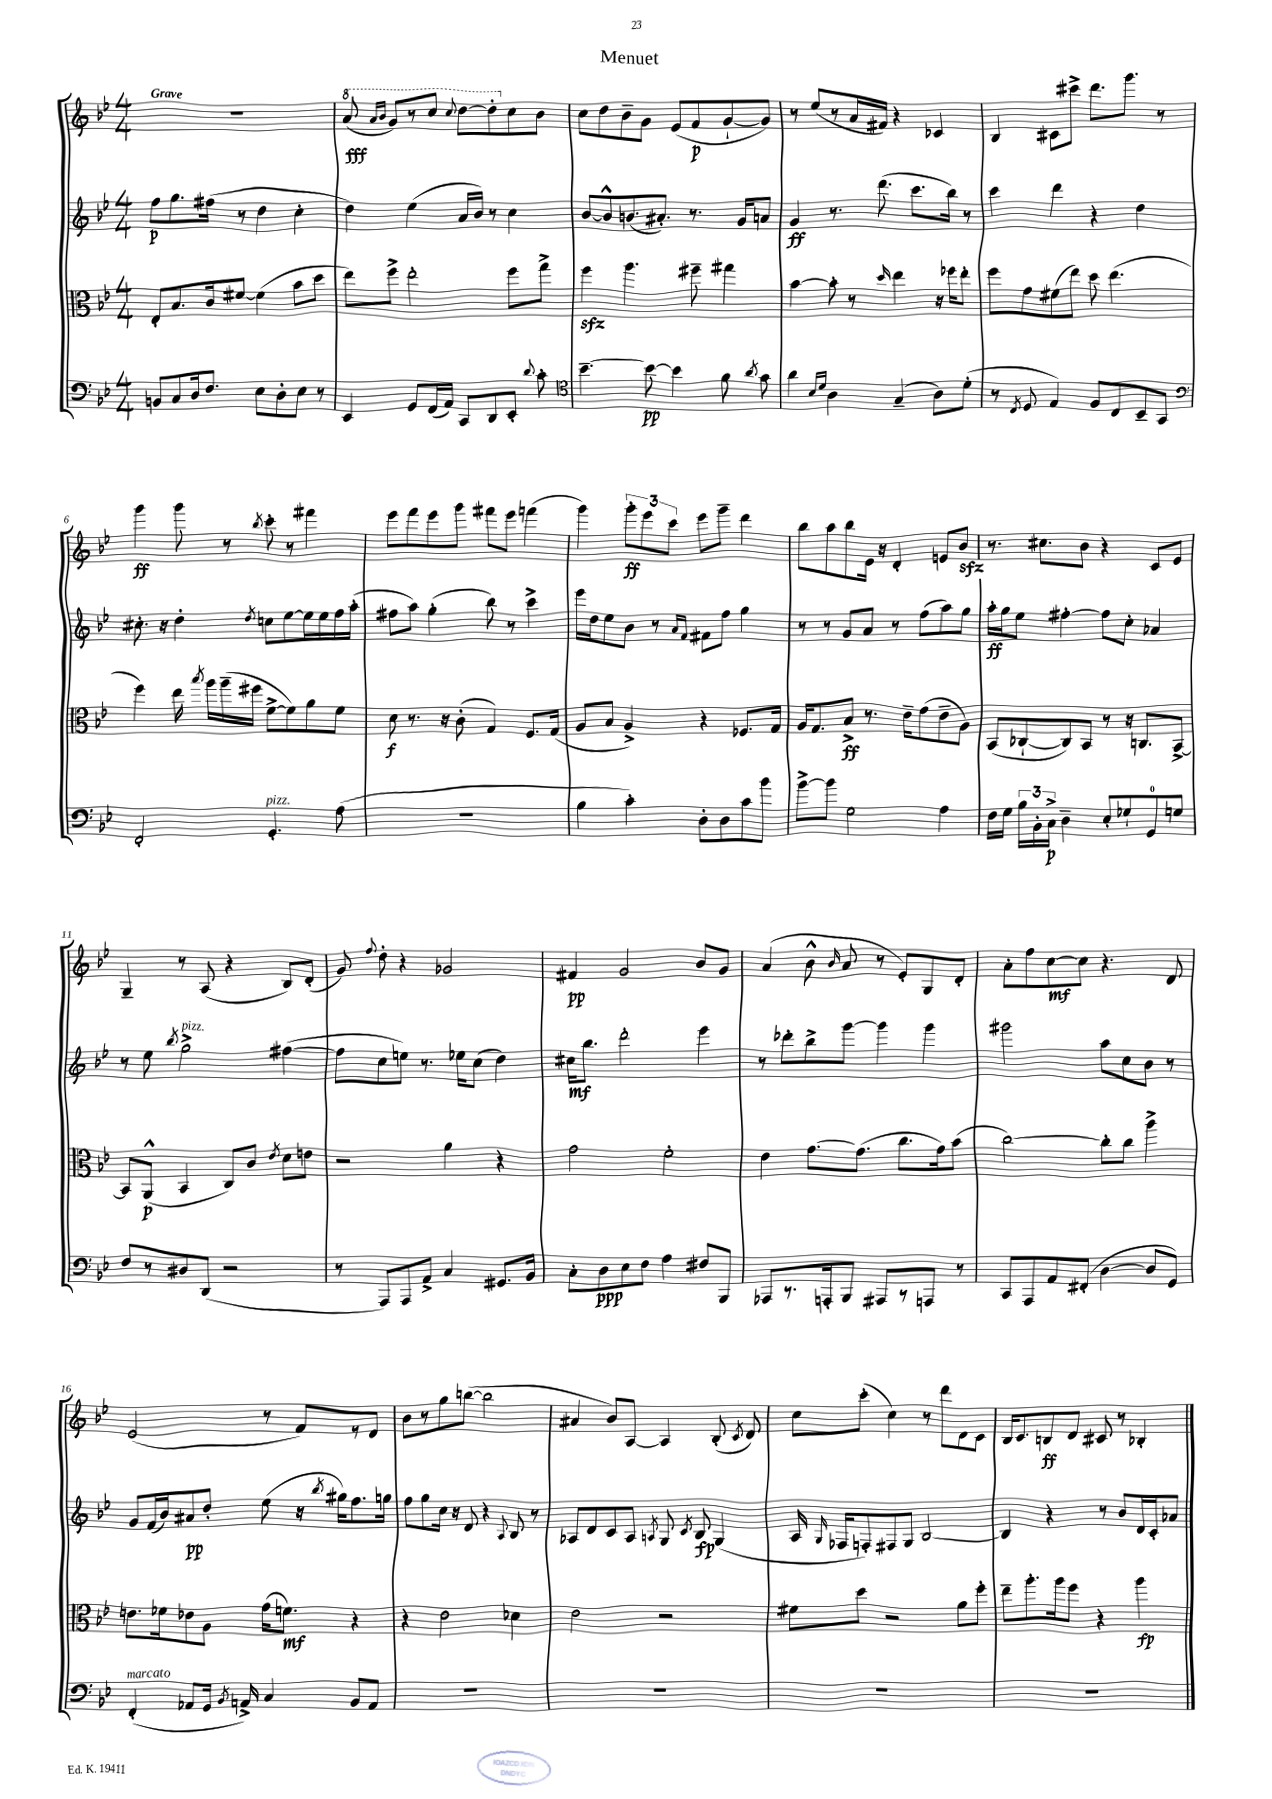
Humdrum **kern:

**kern	**dynam	**kern	**dynam	**kern	**dynam	**kern	**dynam
*part4	*part4	*part3	*part3	*part2	*part2	*part1	*part1
*staff4	*staff4	*staff3	*staff3	*staff2	*staff2	*staff1	*staff1
*clefF4	*	*clefC3	*	*clefG2	*	*clefG2	*
*k[b-e-]	*	*k[b-e-]	*	*k[b-e-]	*	*k[b-e-]	*
*M4/4	*	*M4/4	*	*M4/4	*	*M4/4	*
=1	=1	=1	=1	=1	=1	=1	=1
!	!	!	!	!	!	!LO:TX:a:B:t=Grave	!
8BBn/L	.	8E-'/L	.	8ff\L	p	1r	.
8C/	.	8.B-/	.	8.gg\	.	.	.
16D/k	.	.	.	.	.	.	.
8.F/J	.	16c/k	.	(16ff#X\Jk	.	.	.
.	.	[8f#X/J	.	8r	.	.	.
8E-\L	.	(4f#\]	.	4dd\	.	.	.
8D'\	.	.	.	.	.	.	.
8E-\J	.	8b-\L	.	4cc'\	.	.	.
8r	.	8dd\J	.	.	.	.	.
=2	=2	=2	=2	=2	=2	=2	=2
*	*	*	*	*	*	*8va	*
4EE-/	.	8ee-\L)	.	4dd\)	.	(8aa/	fff
.	.	.	.	.	.	16qqaa/LL	.
.	.	.	.	.	.	16qqbb-/JJ	.
.	.	8ff^\J	.	.	.	8gg/L)	.
8GG/L	.	2ee-'\	.	(4ee-\	.	8r	.
(16FF/L	.	.	.	.	.	8ccc/J	.
16AA/JJ)	.	.	.	.	.	.	.
.	.	.	.	.	.	8qqccc/	.
8CC/L	.	.	.	16a/LL	.	[8ddd\L	.
.	.	.	.	16b-/JJ)	.	.	.
8DD/	.	.	.	8r	.	8ddd'\]	.
*	*	*	*	*	*	*X8va	*
8EE-'/J	.	8ff\L	.	4cc\	.	8cc\	.
8qqd/	.	.	.	.	.	.	.
8c'\	.	8gg^\J	.	.	.	8b-\J	.
=3	=3	=3	=3	=3	=3	=3	=3
*clefC4	*	*	*	*	*	*	*
[4.b-~\	.	4ffzz\	.	[8b-/L	.	8cc\L	.
.	.	.	.	8b-^^/]	.	8dd\	.
.	.	4.aa\	.	(8.bn/	.	8b-~\	.
8b-\_	pp	.	.	.	.	8g\J	.
.	.	.	.	8.a#X'/J)	.	.	.
4b-\]	.	.	.	.	.	(8e-/L	.
.	.	8ff#X~\	.	8.r	.	8f/	p
8f\	.	4gg#X\	.	.	.	[8g`/	.
.	.	.	.	16g/KL	.	.	.
8qa/	.	.	.	.	.	.	.
8g\	.	.	.	8an/J	.	8g/J])	.
=4	=4	=4	=4	=4	=4	=4	=4
4a\	.	[4b-\	.	4g/	ff	8r	.
.	.	.	.	.	.	(8ee-/L	.
16qqB-/LL	.	.	.	.	.	.	.
16qqd/JJ	.	.	.	.	.	.	.
4A\	.	8b-'\]	.	8.r	.	8r	.
.	.	8r	.	.	.	16a/L	.
.	.	.	.	(8.ddd\	.	16f#X/JJ)	.
.	.	16qqdd/	.	.	.	.	.
(4G~/	.	4ee-\	.	.	.	4r	.
.	.	.	.	8.ccc\L	.	.	.
8A\L)	.	16r	.	.	.	4c-X/	.
.	.	16ff-X\KL	.	16bb-\Jk)	.	.	.
(8d'\J	.	8ee-'\J	.	8r	.	.	.
=5	=5	=5	=5	=5	=5	=5	=5
8r	.	8ff\L	.	4ccc\	.	4B-/	.
8qC/	.	.	.	.	.	.	.
8D/	.	8g\	.	.	.	.	.
4E-/)	.	(8f#X\	.	4ddd\	.	8c#X\L	.
.	.	8ee-\J)	.	.	.	8ccc#X^\J	.
8F/L	.	8dd\	.	4r	.	8.ddd\L	.
8C/	.	(4.ee-\	.	.	.	.	.
.	.	.	.	.	.	8.ggg\J	.
8BB-~/	.	.	.	4dd\	.	.	.
8GG/J	.	.	.	.	.	8r	.
!!LO:LB:g=z
=6	=6	=6	=6	=6	=6	=6	=6
*clefF4	*	*	*	*	*	*	*
2FF'/	.	4ff\)	.	8.cc#X'\	.	4ggg\	ff
.	.	.	.	16r	.	.	.
.	.	16ee-\	.	4dd'\	.	8ggg\	.
.	.	8qbb-/	.	.	.	.	.
.	.	16aa\LL	.	.	.	.	.
.	.	(16aa~\	.	.	.	8r	.
.	.	16ff#X\JJ	.	.	.	.	.
.	.	.	.	8qdd/	.	8qbb-/	.
!LO:TX:a:i:t=pizz.	!	!	!	!	!	!	!
4.GG'/	.	[8f^\L	.	8ccn\L	.	8ccc'\	.
.	.	8f\])	.	[8ee-\	.	8r	.
.	.	8a\	.	16ee-\L]	.	4fff#X\	.
.	.	.	.	16ee-\	.	.	.
(8A\	.	8f\J	.	16ff\	.	.	.
.	.	.	.	(16aa'\JJ	.	.	.
=7	=7	=7	=7	=7	=7	=7	=7
1r	.	8d\	f	8ff#X\L	.	8eee-\L	.
.	.	8.r	.	8aa\J)	.	8fff\	.
.	.	.	.	(4gg'\	.	8eee-\	.
.	.	16r	.	.	.	.	.
.	.	(8c'\	.	.	.	8ggg\J	.
.	.	4G/)	.	8bb-\)	.	8fff#X\L	.
.	.	.	.	8r	.	8eee-\J	.
.	.	8.F/L	.	4ccc^\	.	(4fffn\	.
.	.	(16G/Jk	.	.	.	.	.
=8	=8	=8	=8	=8	=8	=8	=8
4B-\	.	8A/L	.	16eee-\LL	.	4ggg\)	.
.	.	.	.	16dd\J	.	.	.
.	.	8B-/J	.	8ee-\	.	.	.
4c'\)	.	4A^/)	.	8b-\J	.	12ggg'\L	ff
.	.	.	.	.	.	12eee-\	.
.	.	.	.	8r	.	.	.
.	.	.	.	.	.	12ccc\J	.
.	.	.	.	16qqa/LL	.	.	.
.	.	.	.	16qqf/JJ	.	.	.
8D'\L	.	4r	.	8f#X\L	.	8eee-\L	.
8D\	.	.	.	8ff\J	.	8ggg~\J	.
8c\	.	8.F-X/L	.	4gg\	.	4ddd\	.
8b-\J	.	.	.	.	.	.	.
.	.	16G/Jk	.	.	.	.	.
=9	=9	=9	=9	=9	=9	=9	=9
[8b-^\L	.	16A/KL	.	8r	.	8bb-\L	.
.	.	8.G/	.	.	.	.	.
8b-\J]	.	.	.	8r	.	8aa\	.
2G\	.	8B-^/J	ff	8g/L	.	8bb-\	.
.	.	8.r	.	8a/J	.	16e-\Jk	.
.	.	.	.	.	.	16r	.
.	.	.	.	8r	.	4d'/	.
.	.	16e-~\KL	.	.	.	.	.
.	.	(8g\	.	(8ff\L	.	.	.
4A\	.	8e-~\	.	8aa\)	.	8en/L	.
.	.	8A\J)	.	8gg\J	.	8b-zz/J	.
=10	=10	=10	=10	=10	=10	=10	=10
16F\LL	.	(8BB-/L	.	16aa'\LL	ff	8.r	.
16G\JJ	.	.	.	16gg\J	.	.	.
24B-\LL	.	[8C-X`/	.	8ee-\J	.	.	.
24BB-'\	.	.	.	.	.	.	.
.	.	.	.	.	.	8.cc#X\L	.
24C^\JJ	p	.	.	.	.	.	.
4D~\	.	8C-/])	.	[4ff#X'\	.	.	.
.	.	8BB-/J	.	.	.	8b-\J	.
8E-'/L	.	8r	.	8ff#\L]	.	4r	.
8G-X`/	.	16r	.	8cc'\J	.	.	.
.	.	8.Cn/L	.	.	.	.	.
8GG/	.	.	.	4a-X/	.	8c/L	.
8Gn/J	.	[8BB-^/J	.	.	.	8e-/J	.
!!LO:LB:g=z
=11	=11	=11	=11	=11	=11	=11	=11
8F/L	.	8BB-/L]	.	8r	.	4G~/	.
8r	.	(8AA^^/J	p	8ee-\	.	.	.
.	.	.	.	8qbb-/	.	.	.
!	!	!	!	!LO:TX:a:i:t=pizz.	!	!	!
8D#X/	.	4BB-/	.	2gg^\	.	8r	.
(8DD/J	.	.	.	.	.	(8A/	.
2r	.	8C/L)	.	.	.	4r	.
.	.	8c/J	.	.	.	.	.
.	.	8qe-/	.	.	.	.	.
.	.	8d\L	.	([4ff#X\	.	8B-/L)	.
.	.	8en\J	.	.	.	(8d'/J	.
=12	=12	=12	=12	=12	=12	=12	=12
8r	.	2r	.	8ff#\L]	.	8g/)	.
.	.	.	.	.	.	8qqff/	.
8AAA/L)	.	.	.	8cc\	.	8dd'\	.
8AAA/	.	.	.	8een\J)	.	4r	.
8AA^/J	.	.	.	8.r	.	.	.
4C/	.	4a\	.	.	.	2g-X/	.
.	.	.	.	16ee-X\KL	.	.	.
.	.	.	.	(8cc\J	.	.	.
8.GG#X/L	.	4r	.	4dd\)	.	.	.
16BB-/Jk	.	.	.	.	.	.	.
=13	=13	=13	=13	=13	=13	=13	=13
8C'\L	.	2g\	.	16cc#X\KL	mf	4f#X/	pp
.	.	.	.	8.bb-\J	.	.	.
8D\	ppp	.	.	.	.	.	.
8E-\	.	.	.	2ddd'\	.	2g/	.
8F\J	.	.	.	.	.	.	.
4A\	.	2f'\	.	.	.	.	.
8F#X/L	.	.	.	4eee-\	.	8b-/L	.
8BBB-/J	.	.	.	.	.	8g/J	.
=14	=14	=14	=14	=14	=14	=14	=14
8AAA-X/L	.	4e-\	.	8r	.	(4a/	.
8.r	.	.	.	8ddd-X'\L	.	.	.
.	.	[8.g\L	.	8bb-^\	.	8b-^^\	.
16AAAn'/k	.	.	.	.	.	.	.
.	.	.	.	.	.	16qqb-/	.
8BBB-/J	.	.	.	[8ggg\J	.	8a/	.
.	.	(8.g\J]	.	.	.	.	.
8AAA#X/L	.	.	.	4ggg\]	.	8r	.
8r	.	8.cc\L	.	.	.	8e-'/L)	.
8AAAn/J	.	.	.	4ggg\	.	8G/	.
.	.	16g\k)	.	.	.	.	.
8r	.	(8b-\J	.	.	.	8d'/J	.
=15	=15	=15	=15	=15	=15	=15	=15
8CC/L	.	[2cc\)	.	2ggg#X\	.	8a'\L	.
8AAA/	.	.	.	.	.	8ff\	.
8AA/	.	.	.	.	.	[8cc\	mf
(8FF#X'/J	.	.	.	.	.	8cc\J]	.
[4D\	.	8cc'\L]	.	8aa\L	.	4.r	.
.	.	8cc\J	.	8cc\	.	.	.
8D/L]	.	4aa^\	.	8b-\J	.	.	.
8GG/J)	.	.	.	8r	.	8d/	.
!!LO:LB:g=z
=16	=16	=16	=16	=16	=16	=16	=16
!LO:TX:a:i:t=marcato	!	!	!	!	!	!	!
(4FF'/	.	8.en\L	.	8g/L	.	(2e-/	.
.	.	.	.	(16f/L	.	.	.
.	.	16f-X\k	.	16b-/J)	.	.	.
8AA-X/L	.	8e-X\	.	8a#X/	pp	.	.
16GG/Jk	.	8A\J	.	8dd'/J	.	.	.
8qBB-/	.	.	.	.	.	.	.
16AAn^/)	.	.	.	.	.	.	.
4C/	.	(16g\KL	.	(8ee-\	.	8r	.
.	.	8.fn\J)	mf	.	.	.	.
.	.	.	.	16r	.	8f/L)	.
.	.	.	.	8qbb-/	.	.	.
.	.	.	.	16gg#X\KL)	.	.	.
8BB-/L	.	4r	.	8.ff\	.	8r	.
8AA/J	.	.	.	.	.	8d/J	.
.	.	.	.	16ggn\Jk	.	.	.
=17	=17	=17	=17	=17	=17	=17	=17
1r	.	4r	.	8ff\L	.	8b-\L	.
.	.	.	.	8gg\	.	8r	.
.	.	2e-\	.	16cc\Jk	.	8gg\	.
.	.	.	.	16r	.	.	.
.	.	.	.	8d/	.	([8bbn\J	.
.	.	.	.	4r	.	2bb\]	.
.	.	.	.	8qqA/	.	.	.
.	.	4d-X\	.	8B-/	.	.	.
.	.	.	.	8r	.	.	.
=18	=18	=18	=18	=18	=18	=18	=18
1r	.	2e-\	.	8A-X/L	.	4a#X/	.
.	.	.	.	8d/	.	.	.
.	.	.	.	8c/	.	8b-/L)	.
.	.	.	.	8A-/J	.	[8A/J	.
.	.	.	.	8qAn/	.	.	.
.	.	2r	.	8G/	.	4A/]	.
.	.	.	.	8qc/	.	.	.
.	.	.	.	8B-/	fp	.	.
.	.	.	.	(4G/	.	(8B-'/	.
.	.	.	.	.	.	8qc/	.
.	.	.	.	.	.	8d/)	.
=19	=19	=19	=19	=19	=19	=19	=19
1r	.	8f#X\L	.	16A/	.	8cc\L	.
.	.	.	.	16qqG/	.	.	.
.	.	.	.	16F-X/KL	.	.	.
.	.	8dd\J	.	8Fn'/)	.	(8ccc'\J	.
.	.	2r	.	8F#X/	.	4cc\)	.
.	.	.	.	8G/J	.	.	.
.	.	.	.	[2B-/	.	8r	.
.	.	.	.	.	.	8ddd\L	.
.	.	8a\L	.	.	.	8d\	.
.	.	8ff'\J	.	.	.	8c\J	.
=20	=20	=20	=20	=20	=20	=20	=20
1r	.	8ee-~\L	.	4B-/]	.	16B-/KL	.
.	.	.	.	.	.	8.c/	.
.	.	8.aa'\	.	.	.	.	.
.	.	.	.	4r	.	8Bn/	ff
.	.	16aa\k	.	.	.	.	.
.	.	8ff\J	.	.	.	8d/J	.
.	.	4r	.	8r	.	8c#X/	.
.	.	.	.	8b-/L	.	8r	.
.	.	4aa\	fp	16d/L	.	4B-X'/	.
.	.	.	.	16c'/J	.	.	.
.	.	.	.	8a-X/J	.	.	.
==	==	==	==	==	==	==	==
*-	*-	*-	*-	*-	*-	*-	*-
